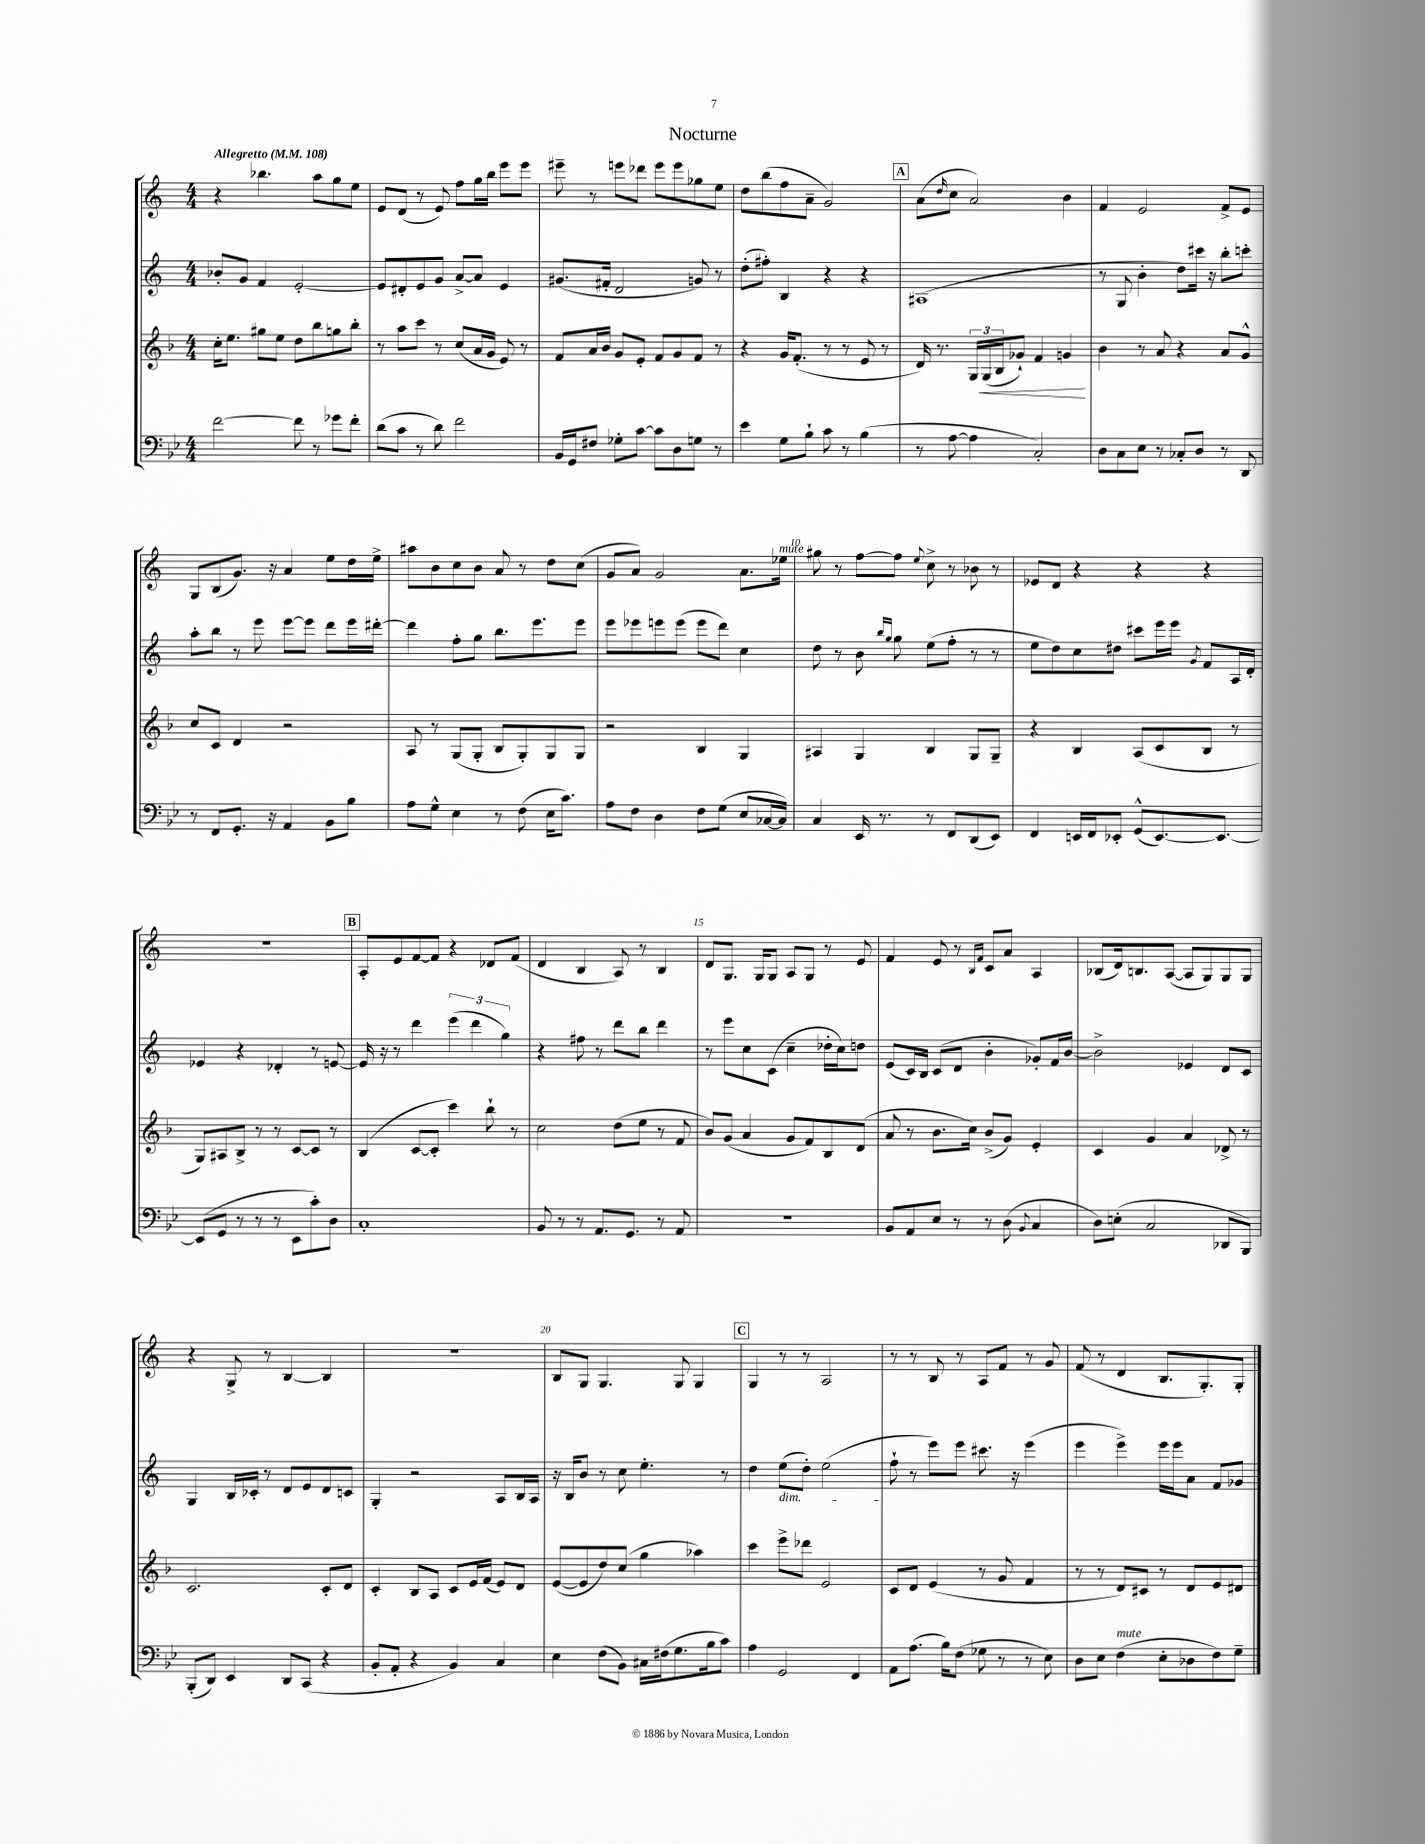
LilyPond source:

\header { title = "Nocturne" }
<<
\new StaffGroup <<
\new Staff = "s0" {
    \clef treble \key c \major \numericTimeSignature \time 4/4 \tempo "Allegretto" 4 = 108
    r4 bes''4. a''8 g''8 e''8 |
    e'8 d'8( r8 e'8) f''8 g''16 b''16 e'''8 e'''8 |
    eis'''8-- r8 e'''8 des'''8 e'''8 e'''8 ges''8 e''8 |
    d''8 b''8( f''8 a'8-- g'2) |
    \mark \markup { \box "A" } a'8( \grace { d''16 } c''8 a'2) b'4 |
    f'4 e'2 f'8-> e'8 |
    g8 b8( g'8.) r16 a'4 e''8 d''16 e''16-> |
    ais''8 b'8 c''8 b'8 a'8 r8 d''8 c''8( |
    g'8 a'8) g'2 a'8. ees''16^\markup { \italic "mute" } |
    gis''8 r8 f''8~ f''8 \appoggiatura { e''8 } c''8-> r8 bes'8 r8 |
    ees'8 d'8 r4 r4 r4 |
    r1 |
    \mark \markup { \box "B" } a8-. e'8 f'8~ f'8 r4 des'8 f'8( |
    d'4 b4 a8) r8 b4 |
    d'8 g8. g16 g8 a8 g8 r8 e'8 |
    f'4 e'8 r8 \grace { b16 f'16 } c'8 a'8 a4 |
    bes8( d'16) b8. a8~( a8 g8) g8 g8 |
    r4 g8-> r8 b4~ b4 |
    R1 |
    b8 g8 g4. g8 g4 |
    \mark \markup { \box "C" } g4 r8 r8 a2 |
    r8 r8 b8 r8 a8 f'8 r8 g'8 |
    f'8( r8 d'4 b8. g8.-.) g8-. \bar "|." |
}
\new Staff = "s1" {
    \clef treble \key c \major \numericTimeSignature \time 4/4
    bes'8-. g'8 f'4 e'2~-. |
    e'8 dis'8-. e'8 g'8 a'8~-> a'8 e'4 |
    gis'8.( fis'16-. d'2 g'8) r8 |
    d''8-.( fis''8-.) b4 r4 r4 |
    \mark \markup { \box "A" } ais1( |
    r8 g8 b'4-. d''8) cis'''16 r16 b''8-. c'''8-. |
    a''8-. b''8 r8 e'''8 e'''8~ e'''8 d'''8 e'''16 dis'''16~-. |
    dis'''4 f''8-. g''8 b''8. e'''8. e'''8 |
    e'''8 ees'''8 e'''8 e'''8( e'''8 d'''8) c''4 |
    d''8 r8 b'8 \grace { b''16 g''16 } g''8 e''8( f''8-. r8 r8 |
    e''8 d''8) c''8 dis''8 cis'''8 e'''16 e'''16 \acciaccatura { g'8 } f'8 a16 d'16-. |
    ees'4 r4 des'4-. r8 e'8~ |
    \mark \markup { \box "B" } e'16 r16 r8 d'''4 \tuplet 3/2 { e'''4( d'''4 g''4) } |
    r4 fis''8 r8 d'''8 b''8 d'''4 |
    r8 e'''8 c''8 c'8( c''4-- des''16-. c''16) d''8 |
    e'8( c'16) b16 c'8( d'8 b'4-. ges'8-.) f'16 b'16~ |
    b'2-> ees'4 d'8 c'8 |
    g4 b16 ces'16-. r8 d'8 e'8 d'8 c'8 |
    g4-. r2 a8 b16 a16 |
    r16 b16 b'8 r8 c''8 e''4.-. r8 |
    \mark \markup { \box "C" } d''4 e''8\dim( d''8-.) e''2( |
    f''8-!\! r8 e'''8) e'''8 cis'''8. r16 e'''4( |
    e'''4 e'''4->) e'''16 e'''16 a'8 f'8 ges'8 \bar "|." |
}
\new Staff = "s2" {
    \clef treble \key f \major \numericTimeSignature \time 4/4
    c''16-. e''8. gis''8 e''8 d''8 bes''8 g''8 bes''8-. |
    r8 a''8 c'''8 r8 c''8( a'16 g'16 e'8) r8 |
    f'8 a'16 bes'16 g'8 e'8-. f'8 g'8 f'8 r8 |
    r4 g'16 f'8.-.( r8 r8 e'8 r8 |
    \mark \markup { \box "A" } d'16) r8. \tuplet 3/2 { g16 g16\<( bes16 } ges'8-!) f'4 g'4\! |
    bes'4 r8 a'8 r4 a'8 g'8-^ |
    c''8 c'8 d'4 r2 |
    a8 r8 g8( g8-. bes8 g8-.) g8 g8 |
    r2 bes4 g4 |
    ais4 g4 bes4 g8 g8-- |
    r4 bes4 a8( c'8 bes8 r8 |
    g8) ais8 bes8-> r8 r8 c'8~ c'8 r8 |
    \mark \markup { \box "B" } bes4( c'8~ c'8-. c'''4) bes''8-! r8 |
    c''2 d''8( e''8 r8 f'8 |
    bes'8) g'8( a'4 g'8 f'8) bes8 d'8( |
    a'8 r8 bes'8. c''16) bes'8->( g'8) e'4-. |
    c'4 g'4 a'4 des'8-> r8 |
    c'2. c'8-. d'8 |
    c'4-. bes8 a8 c'8 e'16 f'16( e'8) d'8 |
    e'8~( e'8 d''8) c''8( g''4 aes''4) |
    \mark \markup { \box "C" } c'''4 e'''8-> des'''8 e'2 |
    c'8 d'8 e'4( r8 g'8 f'4 |
    r8 r8 d'8) cis'8 r8 d'8 e'8 dis'8 \bar "|." |
}
\new Staff = "s3" {
    \clef bass \key bes \major \numericTimeSignature \time 4/4
    f'2~ f'8 r8 ges'8 f'8-. |
    d'8( c'8 r8 d'8) f'2 |
    bes,16 g,16 fis8 ges8-. c'8~ c'8 d8 g8 r8 |
    ees'4 g8 bes8-! c'8 r8 bes4( |
    \mark \markup { \box "A" } r8 a8~ a4 c2-.) |
    d8 c8 ees8 r8 ces8-. d8 r8 d,8 |
    r8 f,8 g,8.-. r16 a,4 bes,8 bes8 |
    a8 g8-^ ees4 r8 f8( ees16 c'8.) |
    a8 f8 d4 f8 g8( ees8 ces16~ ces16) |
    c4 ees,16 r8. r8 f,8 d,8( ees,8) |
    f,4 e,16 f,16 ees,8-. g,8-^( ees,8.~) ees,8.~ |
    ees,8( g,8 r8 r8 r8 ees,8 c'8-.) d8 |
    \mark \markup { \box "B" } c1-. |
    bes,8 r8 r8 a,8. g,8. r8 a,8 |
    R1 |
    bes,8 a,8 ees8 r8 r8 d8( \appoggiatura { bes,8 } c4 |
    d8) e8-.( c2 des,8 bes,,8) |
    bes,,8-.( d,8) ees,4 d,8 c,8( r4 |
    bes,8-. a,8-. r4 bes,4) c4 |
    ees4 f8( bes,8) cis16 fis16( g8. bes16 c'8) |
    \mark \markup { \box "C" } a4 g,2 f,4 |
    a,8 a8.( bes16) f8( ges8 r8 r8 ees8) |
    d8 ees8 f4^\markup { \italic "mute" }( ees8-. des8 f8) g8-- \bar "|." |
}
>>
>>
\layout { \context { \Score \override BarNumber.break-visibility = ##(#f #t #t) barNumberVisibility = #(every-nth-bar-number-visible 5) } }
